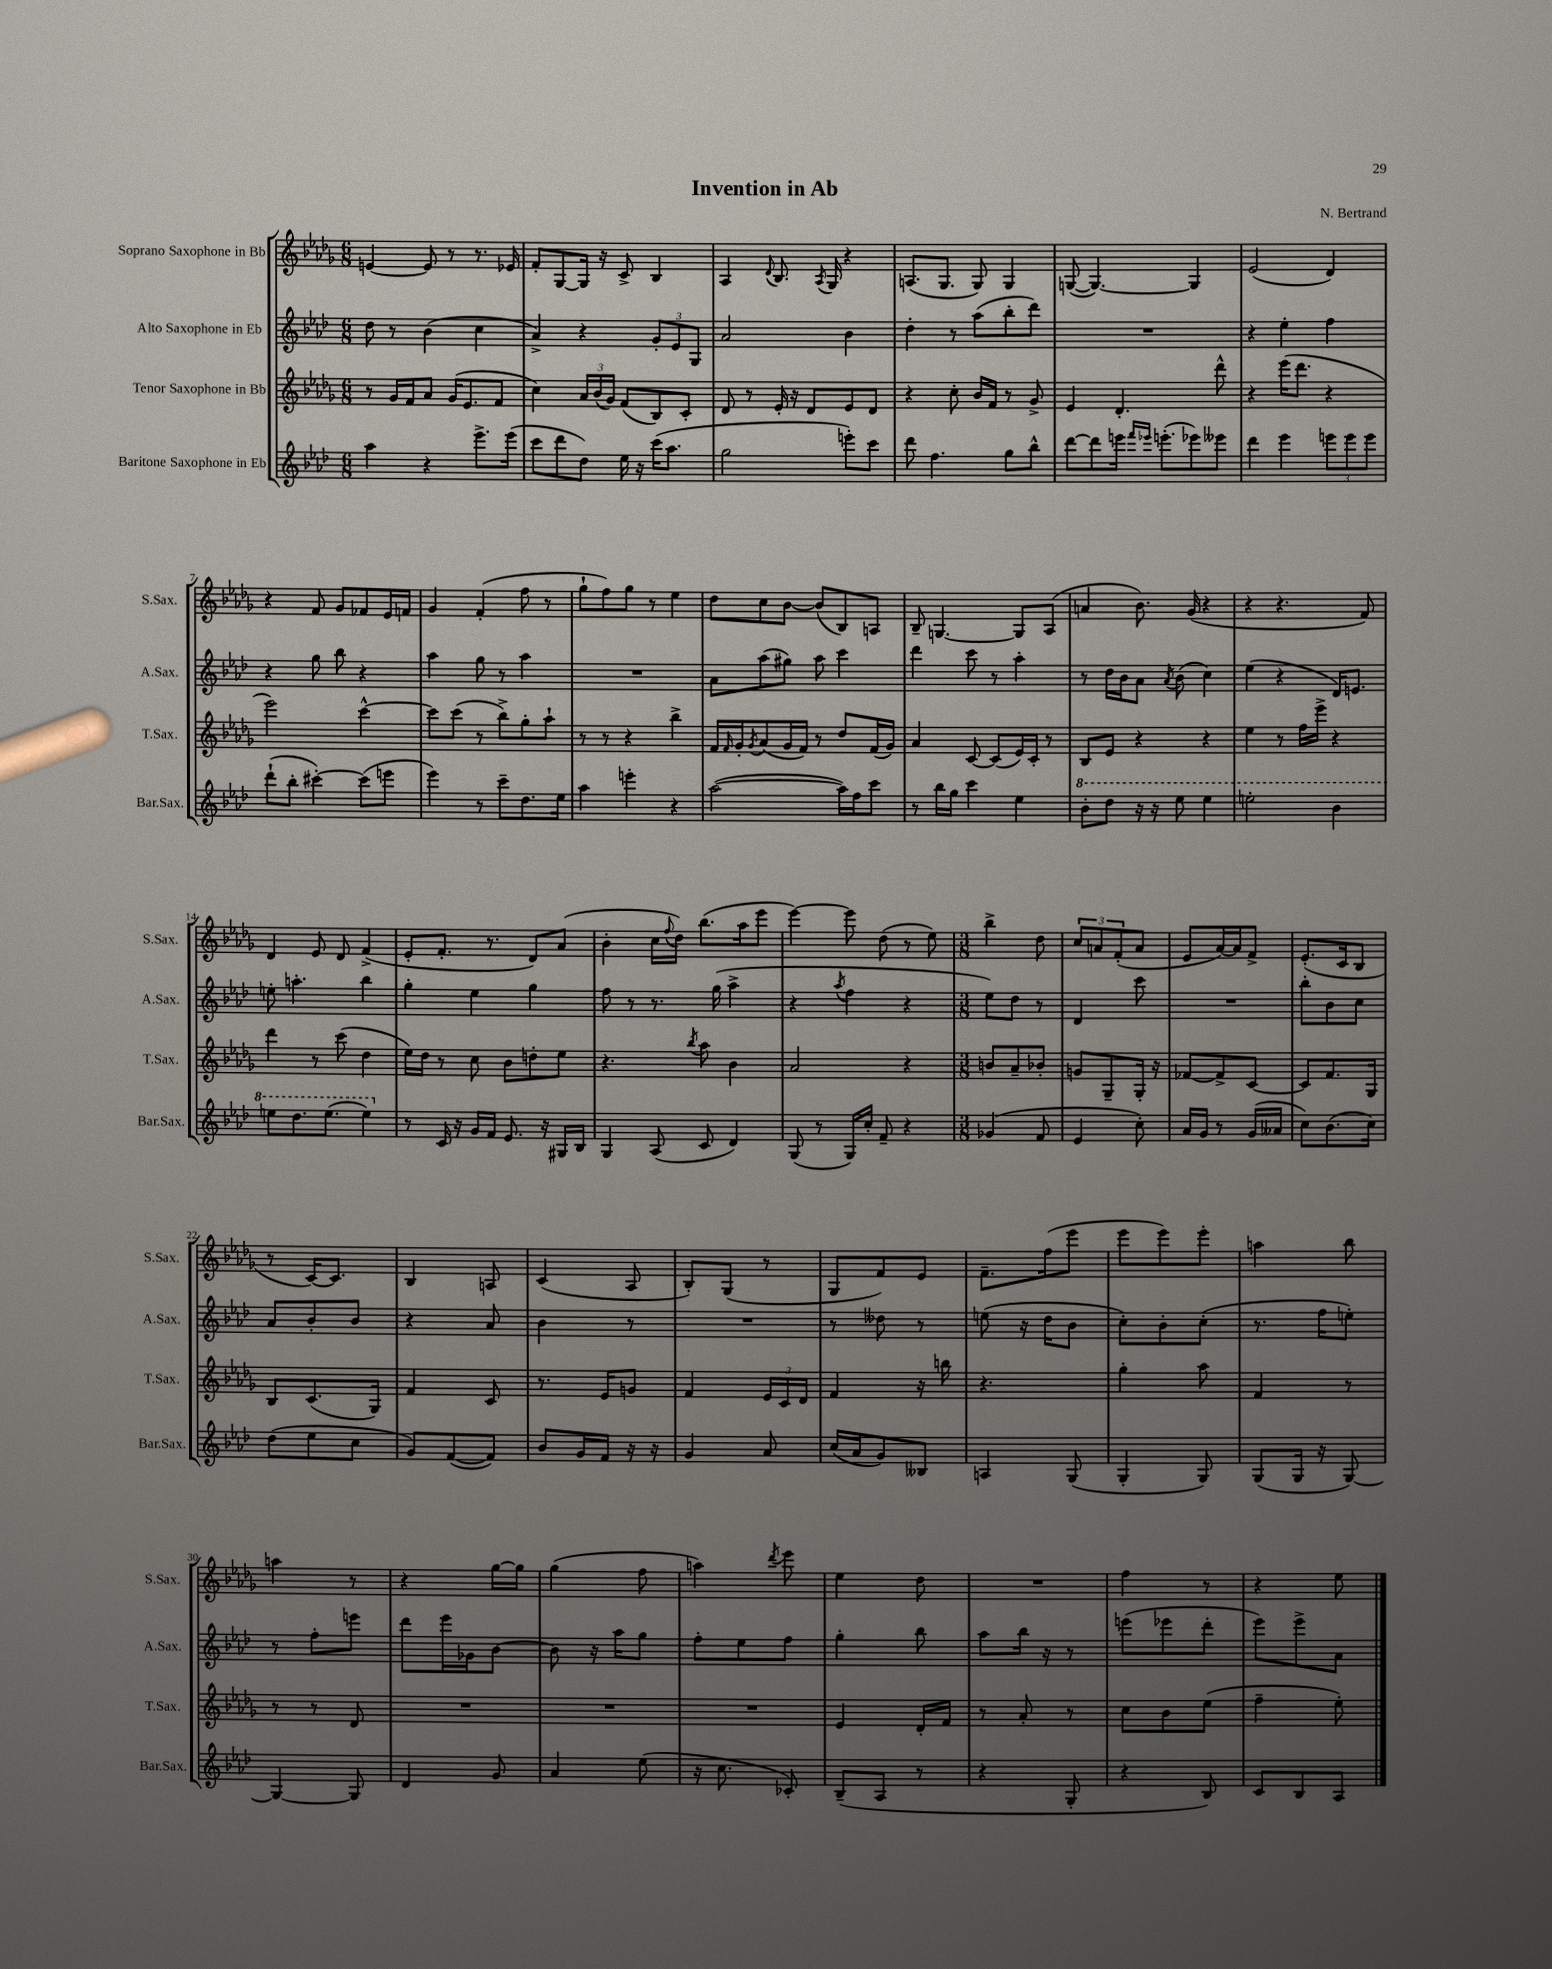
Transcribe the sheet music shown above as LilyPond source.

\header { title = "Invention in Ab" composer = "N. Bertrand" }
<<
\new StaffGroup <<
\new Staff = "s0" \with { instrumentName = "Soprano Saxophone in Bb" shortInstrumentName = "S.Sax." } {
    \clef treble \key des \major \numericTimeSignature \time 6/8
    e'4~ e'8 r8 r8. ees'16 |
    f'8-. ges8~ ges16 r16 c'8-> bes4 |
    aes4 \appoggiatura { des'8 } bes8. \acciaccatura { aes8 } ges16 r4 |
    a8.( ges8. ges8) ges4 |
    g8~( g4.~) g4 |
    ees'2( des'4) |
    r4 f'8 ges'8 fes'8 ees'16 f'16 |
    ges'4 f'4-.( f''8 r8 |
    ges''8-! f''8) ges''8 r8 ees''4 |
    des''8 c''8 bes'8~ bes'8( bes8) a8 |
    bes8-- g4.~ g8 aes8( |
    a'4 bes'8.) ges'16( r4 |
    r4 r4. f'8) |
    des'4 ees'8 des'8 f'4->( |
    ees'8-. f'8.-. r8. des'8) aes'8( |
    bes'4-. c''16 \appoggiatura { f''8 } des''16) bes''8.( aes''16 ees'''8 |
    ees'''4~) ees'''8 des''8( r8 ees''8) |
    \numericTimeSignature \time 3/8 bes''4-> des''8 |
    \tuplet 3/2 { c''8 a'8 f'8-.( } a'8 |
    ees'8 aes'16~) aes'16 f'8-> |
    ees'8.-.( c'16 bes8 |
    r8 c'16~) c'8. |
    bes4 a8 |
    c'4( aes8 |
    bes8-.) ges8( r8 |
    ges8 f'8) ees'8 |
    f'8.-- f''16( ees'''8 |
    ees'''8 ees'''8) ees'''8-. |
    a''4 bes''8 |
    a''4 r8 |
    r4 ges''16~ ges''16 |
    ges''4( f''8 |
    a''4) \acciaccatura { des'''8 } ees'''8 |
    ees''4 des''8 |
    R4. |
    f''4 r8 |
    r4 ees''8 \bar "|." |
}
\new Staff = "s1" \with { instrumentName = "Alto Saxophone in Eb" shortInstrumentName = "A.Sax." } {
    \clef treble \key aes \major \numericTimeSignature \time 6/8
    des''8 r8 bes'4( c''4 |
    aes'4->) r4 \tuplet 3/2 { g'8-. ees'8 g8 } |
    aes'2 bes'4 |
    des''4-. r8 aes''8( bes''8-. des'''8) |
    R2. |
    r4 ees''4-. f''4 |
    r4 g''8 bes''8 r4 |
    aes''4 g''8 r8 aes''4 |
    R2. |
    aes'8 aes''8( gis''8) aes''8 c'''4 |
    des'''4 c'''8 r8 aes''4-. |
    r8 des''16 bes'16 aes'8 \acciaccatura { aes'8 } bes'8( c''4) |
    ees''4( r4 des'16) e'8. |
    e''8-. a''4.-. bes''4 |
    g''4-. ees''4 g''4 |
    f''8 r8 r8. g''16( aes''4-> |
    r4 \acciaccatura { aes''8 } f''4 r4 |
    \numericTimeSignature \time 3/8 ees''8) des''8 r8 |
    des'4 c'''8 |
    R4. |
    bes''8-. bes'8 c''8 |
    aes'8 bes'8-. bes'8 |
    r4 aes'8 |
    bes'4 r8 |
    R4. |
    r8 deses''8 r8 |
    e''8( r16 des''16 bes'8 |
    c''8-.) bes'8-. c''8-.( |
    r8. f''16 e''8-.) |
    r8 f''8-. e'''8 |
    des'''8 ees'''16 ges'16 bes'8~ |
    bes'8 r16 aes''16 g''8 |
    f''8-. ees''8 f''8 |
    g''4-. bes''8 |
    aes''8 bes''16 r16 r8 |
    e'''8( ees'''8 des'''8-. |
    ees'''8) ees'''8-> aes'8 \bar "|." |
}
\new Staff = "s2" \with { instrumentName = "Tenor Saxophone in Bb" shortInstrumentName = "T.Sax." } {
    \clef treble \key des \major \numericTimeSignature \time 6/8
    r8 ges'16 f'16 aes'8 ges'16( ees'8. f'8 |
    c''4) \tuplet 3/2 { aes'16 bes'16( ges'16) } f'8( bes8) c'8-. |
    des'8 r8 ees'16-. r16 des'8 ees'8 des'8 |
    r4 c''8-. bes'16 f'16 r8 ges'8-> |
    ees'4 des'4.-. des'''8-^ |
    r4 ees'''16( des'''8. r4 |
    ees'''2) c'''4~-^ |
    c'''8 c'''8( r8 bes''8->) ges''8-. aes''8-! |
    r8 r8 r4 bes''4-> |
    f'16 \grace { f'16 } ges'16-. \acciaccatura { ges'8 } aes'8( ges'16 f'16) r8 des''8 f'16( ges'16) |
    aes'4 c'8~ c'8( ees'16) c'16-. r8 |
    bes8 ees'8 r4 r4 |
    ees''4 r8 f''16 ees'''16-> r4 |
    des'''4 r8 c'''8( des''4 |
    ees''16) des''16 r8 c''8 bes'8 d''8-. ees''8 |
    r4. \acciaccatura { bes''8 } aes''8 bes'4 |
    aes'2 r4 |
    \numericTimeSignature \time 3/8 b'8 aes'8-- bes'8-. |
    g'8 ges8-- ges16-. r16 |
    fes'8~ fes'8-> c'8~ |
    c'8 f'8. ges16 |
    bes8 c'8.( ges16) |
    f'4 c'8 |
    r8. ees'16 g'8 |
    f'4 \tuplet 3/2 { ees'16 c'16 des'16 } |
    f'4 r16 b''16 |
    r4. |
    ges''4-. aes''8 |
    f'4 r8 |
    r8 r8 des'8 |
    R4. |
    R4. |
    R4. |
    ees'4 des'16-. f'16 |
    r8 aes'8-. r8 |
    c''8 bes'8 ees''8( |
    f''4-- ees''8-.) \bar "|." |
}
\new Staff = "s3" \with { instrumentName = "Baritone Saxophone in Eb" shortInstrumentName = "Bar.Sax." } {
    \clef treble \key aes \major \numericTimeSignature \time 6/8
    aes''4 r4 ees'''8.-> ees'''16( |
    c'''8 des'''8 des''8) ees''16 r16 c'''16( aes''8. |
    g''2 e'''8-.) c'''8 |
    des'''8 f''4. g''8 bes''8-^ |
    des'''8~ des'''8 e'''16 \grace { f'''16 ees'''16 } e'''8.-.( ees'''8) eeses'''8 |
    des'''4 ees'''4 \tuplet 3/2 { e'''8 e'''8 e'''8 } |
    des'''8-!( bes''8-. cis'''4~-.) cis'''8( e'''8 |
    ees'''4) r8 c'''8-- des''8. ees''16 |
    aes''4 e'''4-. r4 |
    aes''2~( aes''16) f''16 c'''8 |
    r8 bes''16 g''16 c'''4 ees''4 |
    \ottava #1 bes''8-. des'''8 r16 r16 ees'''8 ees'''4 |
    e'''2-. bes''4 |
    e'''8 des'''8. e'''8.( e'''4) \ottava #0 |
    r8 c'16 r16 g'16 f'16 ees'8. r16 gis16 bes16 |
    g4 aes8( c'8 des'4) |
    g8( r8 g16) c''16-. f'8-- r4 |
    \numericTimeSignature \time 3/8 ges'4( f'8 |
    ees'4 c''8-.) |
    aes'16 g'16 r8 g'16( aeses'16 |
    c''8) bes'8.( c''16) |
    des''8( ees''8 c''8 |
    g'8) f'8~( f'8) |
    bes'8 g'16 f'16 r16 r16 |
    g'4 aes'8 |
    c''16( aes'16 g'8) beses8 |
    a4 g8( |
    g4-. g8) |
    g8( g16 r16 g8~) |
    g4~ g8 |
    des'4 g'8 |
    aes'4 ees''8( |
    r16 c''8. ces'8-.) |
    bes8--( aes8 r8 |
    r4 g8-. |
    r4 bes8) |
    c'8 bes8 aes8 \bar "|." |
}
>>
>>
